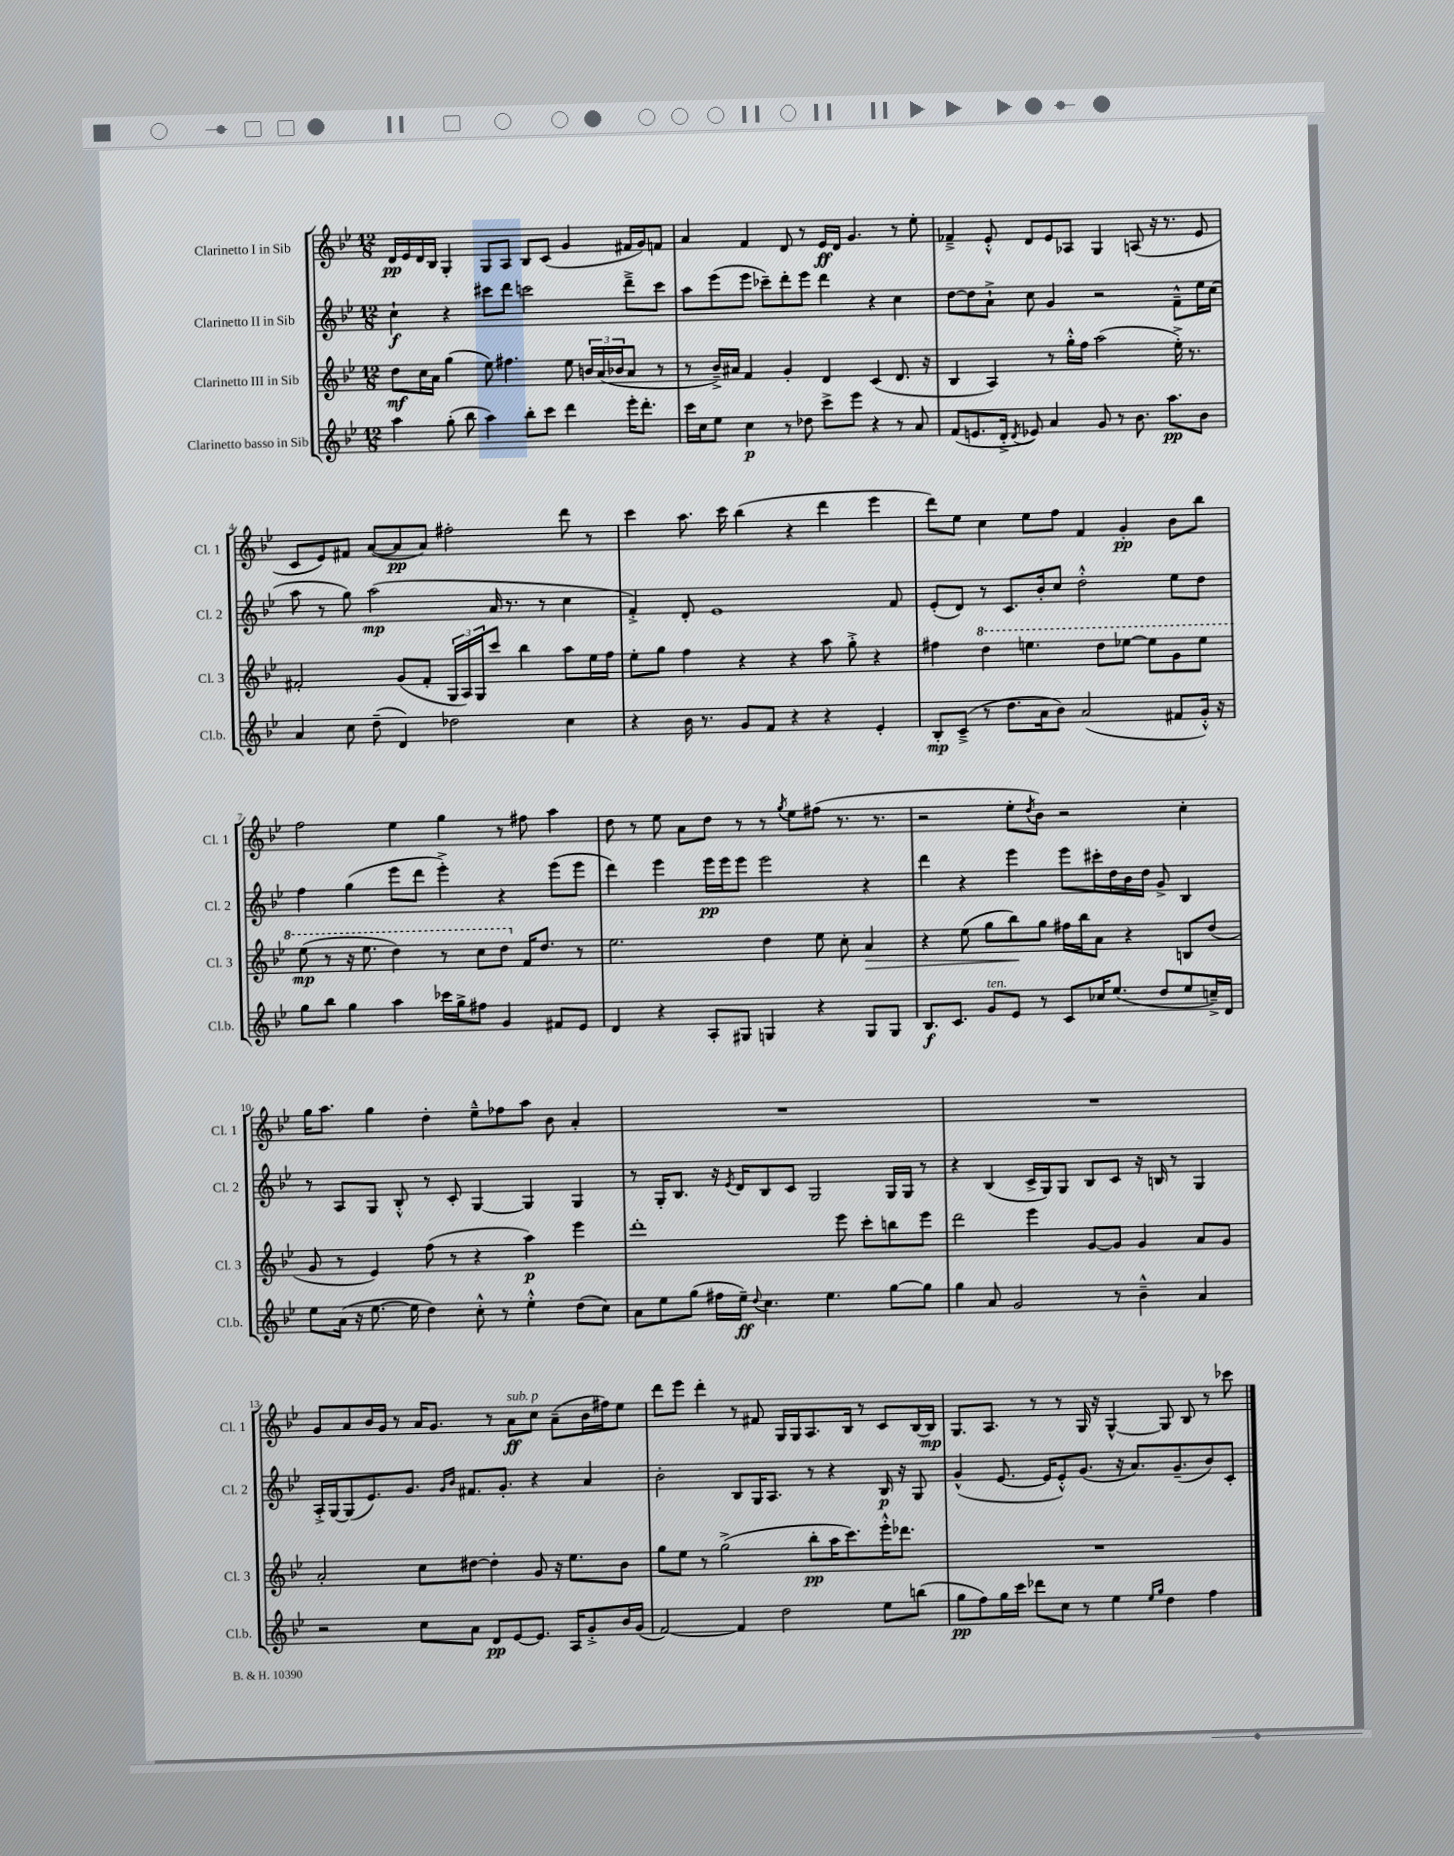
<<
\new StaffGroup <<
\new Staff = "s0" \with { instrumentName = "Clarinetto I in Sib" shortInstrumentName = "Cl. 1" } {
    \clef treble \key bes \major \numericTimeSignature \time 12/8
    d'16\pp ees'16 d'16 bes16 g4-. g8 a8 bes8 c'8( g'4 fis'16 g'16) f'8 |
    a'4 f'4 d'8 r8 ees'16\ff d'16 g'4. r8 ees''8-. |
    fes'4---> ees'8-.-^ d'8 ees'8 aes8 g4 a8( r16 r8. ees'8 |
    c'8 ees'8) fis'8 a'8~( a'8\pp a'8) fis''2-. d'''8 r8 |
    c'''4 a''8. c'''16 bes''4( r4 d'''4 ees'''4 |
    d'''8) ees''8 c''4 ees''8 f''8 f'4 g'4-.\pp bes'8 bes''8 |
    f''2 ees''4 g''4 r8 fis''8 a''4 |
    d''8 r8 ees''8 a'8 d''8 r8 r8 \acciaccatura { g''8 } ees''8 fis''8( r8. r8. |
    r2 ees''8-. \acciaccatura { d''8 } bes'8) r2 c''4-. |
    g''16 a''8. g''4 d''4-. ees''8---^ fes''8 a''8 bes'8 a'4-. |
    R1. |
    R1. |
    g'8 a'8 bes'16 g'16 r8 a'16 g'8. r8 a'8\ff^\markup { \italic "sub. p" } c''8 a'8--( bes'16 fis''16) ees''8 |
    d'''8 ees'''8 d'''4-. r8 fis'8 g16 g16 a8. bes16 r8 c'8 bes16~ bes16\mp |
    g8. a8. r8 r8 g16 r16 g4~-^ g8 bes8 r8 ces'''8 \bar "|." |
}
\new Staff = "s1" \with { instrumentName = "Clarinetto II in Sib" shortInstrumentName = "Cl. 2" } {
    \clef treble \key bes \major \numericTimeSignature \time 12/8
    c''4-!\f r4 cis'''8 d'''8 c'''2 d'''8---> c'''8 |
    a''8 ees'''8( ees'''8 ces'''8--) d'''8-. ees'''8 d'''4 r4 c''4 |
    d''8~ d''8 a'8-!-> c''8 g'4 r2 f'8---^ ees''16 c''16( |
    a''8 r8 g''8) a''2\mp( a'16 r8. r8 c''4 |
    f'4-.->) d'8-. ees'1 f'8 |
    ees'8-.( d'8) r8 c'8. bes'16-. c''8 d''2-.-^ ees''8 d''8 |
    f''4 g''4( ees'''8 d'''8 ees'''4-.->) r4 ees'''8( ees'''8 |
    d'''4) ees'''4 ees'''16\pp ees'''16 ees'''8 ees'''2 r4 |
    d'''4 r4 ees'''4 ees'''8 cis'''16-. d''16 bes'16 d''16 g'8-> bes4 |
    r8 a8 g8 bes8-.-^ r8 c'8-. g4~ g4 g4 |
    r8 g16-. bes8. r16 \acciaccatura { ees'8 } d'16 bes8 c'8 g2 g16 g16 r8 |
    r4 bes4( c'16-> g16) g8 bes8 c'8 r16 b16 r8 g4 |
    a16-.-> g16~ g8( ees'8.) g'8. \grace { g'16 bes'16 } fis'8. g'8.-. r4 a'4 |
    bes'2-. bes8 g16 a8. r8 r4 bes16\p r16 g8 |
    g'4-^( ees'8.~ ees'16 ees'8-.-^) g'8.( r16 a'8.) g'8.--( bes'8) c'8-. \bar "|." |
}
\new Staff = "s2" \with { instrumentName = "Clarinetto III in Sib" shortInstrumentName = "Cl. 3" } {
    \clef treble \key bes \major \numericTimeSignature \time 12/8
    d''8\mf c''16 a'16 g''4( ees''8) fis''4. ees''8 \tuplet 3/2 { b'16 a'16( bes'16 } a'8 r8 |
    r8 bes'16--->) ais'16 f'4 g'4-. d'4 c'4( d'8. r16 |
    bes4 a4) r8 g''16-.-^ f''16 a''2( ees''16-.->) r8. |
    fis'2-. g'8( fis'8-. \tuplet 3/2 { g16 a16) g16 } c'''8 bes''4 a''8 ees''16 f''16 |
    ees''8-. g''8 f''4 r4 r4 a''8 g''8-.-> r4 |
    fis''4 \ottava #1 d'''4 e'''4. d'''8 ees'''8~ ees'''8 g''8 ees'''8 |
    ees'''8\mp( r8 r16 ees'''8. d'''4) r8 c'''8 d'''8 \ottava #0 f'16 d''8. r8 |
    ees''2. d''4 ees''8 c''8-. a'4\> |
    r4 ees''8( g''8 bes''8\!) g''8 fis''16 bes''16 a'8 r4 b8 d''8( |
    g'8 r8 ees'4) f''8( r8 r4 a''4\p) ees'''4 |
    d'''1-. ees'''8 c'''8-. b''8 ees'''8 |
    d'''2 ees'''4 g'8~ g'8 g'4 a'8 g'8 |
    a'2-. c''8 dis''8~ dis''4-. g'8 r16 ees''8. bes'8 |
    g''8 ees''8 r8 g''2->( bes''8-.\pp a''16 c'''8.) ees'''16-.-^ des'''8. |
    R1. \bar "|." |
}
\new Staff = "s3" \with { instrumentName = "Clarinetto basso in Sib" shortInstrumentName = "Cl.b." } {
    \clef treble \key bes \major \numericTimeSignature \time 12/8
    a''4 g''8-.( bes''8 a''4) bes''8-. c'''8 d'''4 ees'''16-. d'''8.-. |
    c'''16 c''16 ees''8 c''4\p r8 des''8 c'''8-> ees'''8 r4 r8 a'8 |
    f'8( e'8. d'16-.-> \acciaccatura { d'8 } ees'8) a'4 g'8 r8 bes'8. a''8.\pp bes'8 |
    a'4 c''8 d''8--( d'4) des''2 c''4 |
    r4 bes'16 r8. g'8 f'8 r4 r4 ees'4-. |
    bes8-.\mp c'8--->( r8 d''8. a'16 bes'8) a'2( fis'8 g'16-.-^) r16 |
    g''8 bes''8 g''4 a''4 ces'''16 g''16-> fis''8 g'4 fis'8 ees'8 |
    d'4 r4 a8-. gis8 g4 r4 g8 g8 |
    bes8.\f c'8. g'8^\markup { \italic "ten." } ees'8 r8 c'8 ces''16 ees''8.( d''8 ees''8 c''16--->) d'16 |
    ees''8 a'16( r16 ees''8.~ ees''16 d''4) c''8-.-^ r8 ees''4-.-^ d''8( c''8) |
    a'8 ees''8 g''8( fis''16 ees''16--\ff) \appoggiatura { d''8 } c''4. ees''4. g''8~ g''8 |
    g''4 a'8 g'2 r8 bes'4---^ a'4 |
    r2 c''8 a'8 d'8\pp ees'8~ ees'8. a16 g'8-.-> bes'16 g'16( |
    f'2~) f'4 d''2 ees''8 b''8( |
    g''8\pp f''8) g''16 c'''16 des'''8 c''8 r8 ees''4 \grace { ees''16 g''16 } d''4 f''4 \bar "|." |
}
>>
>>
